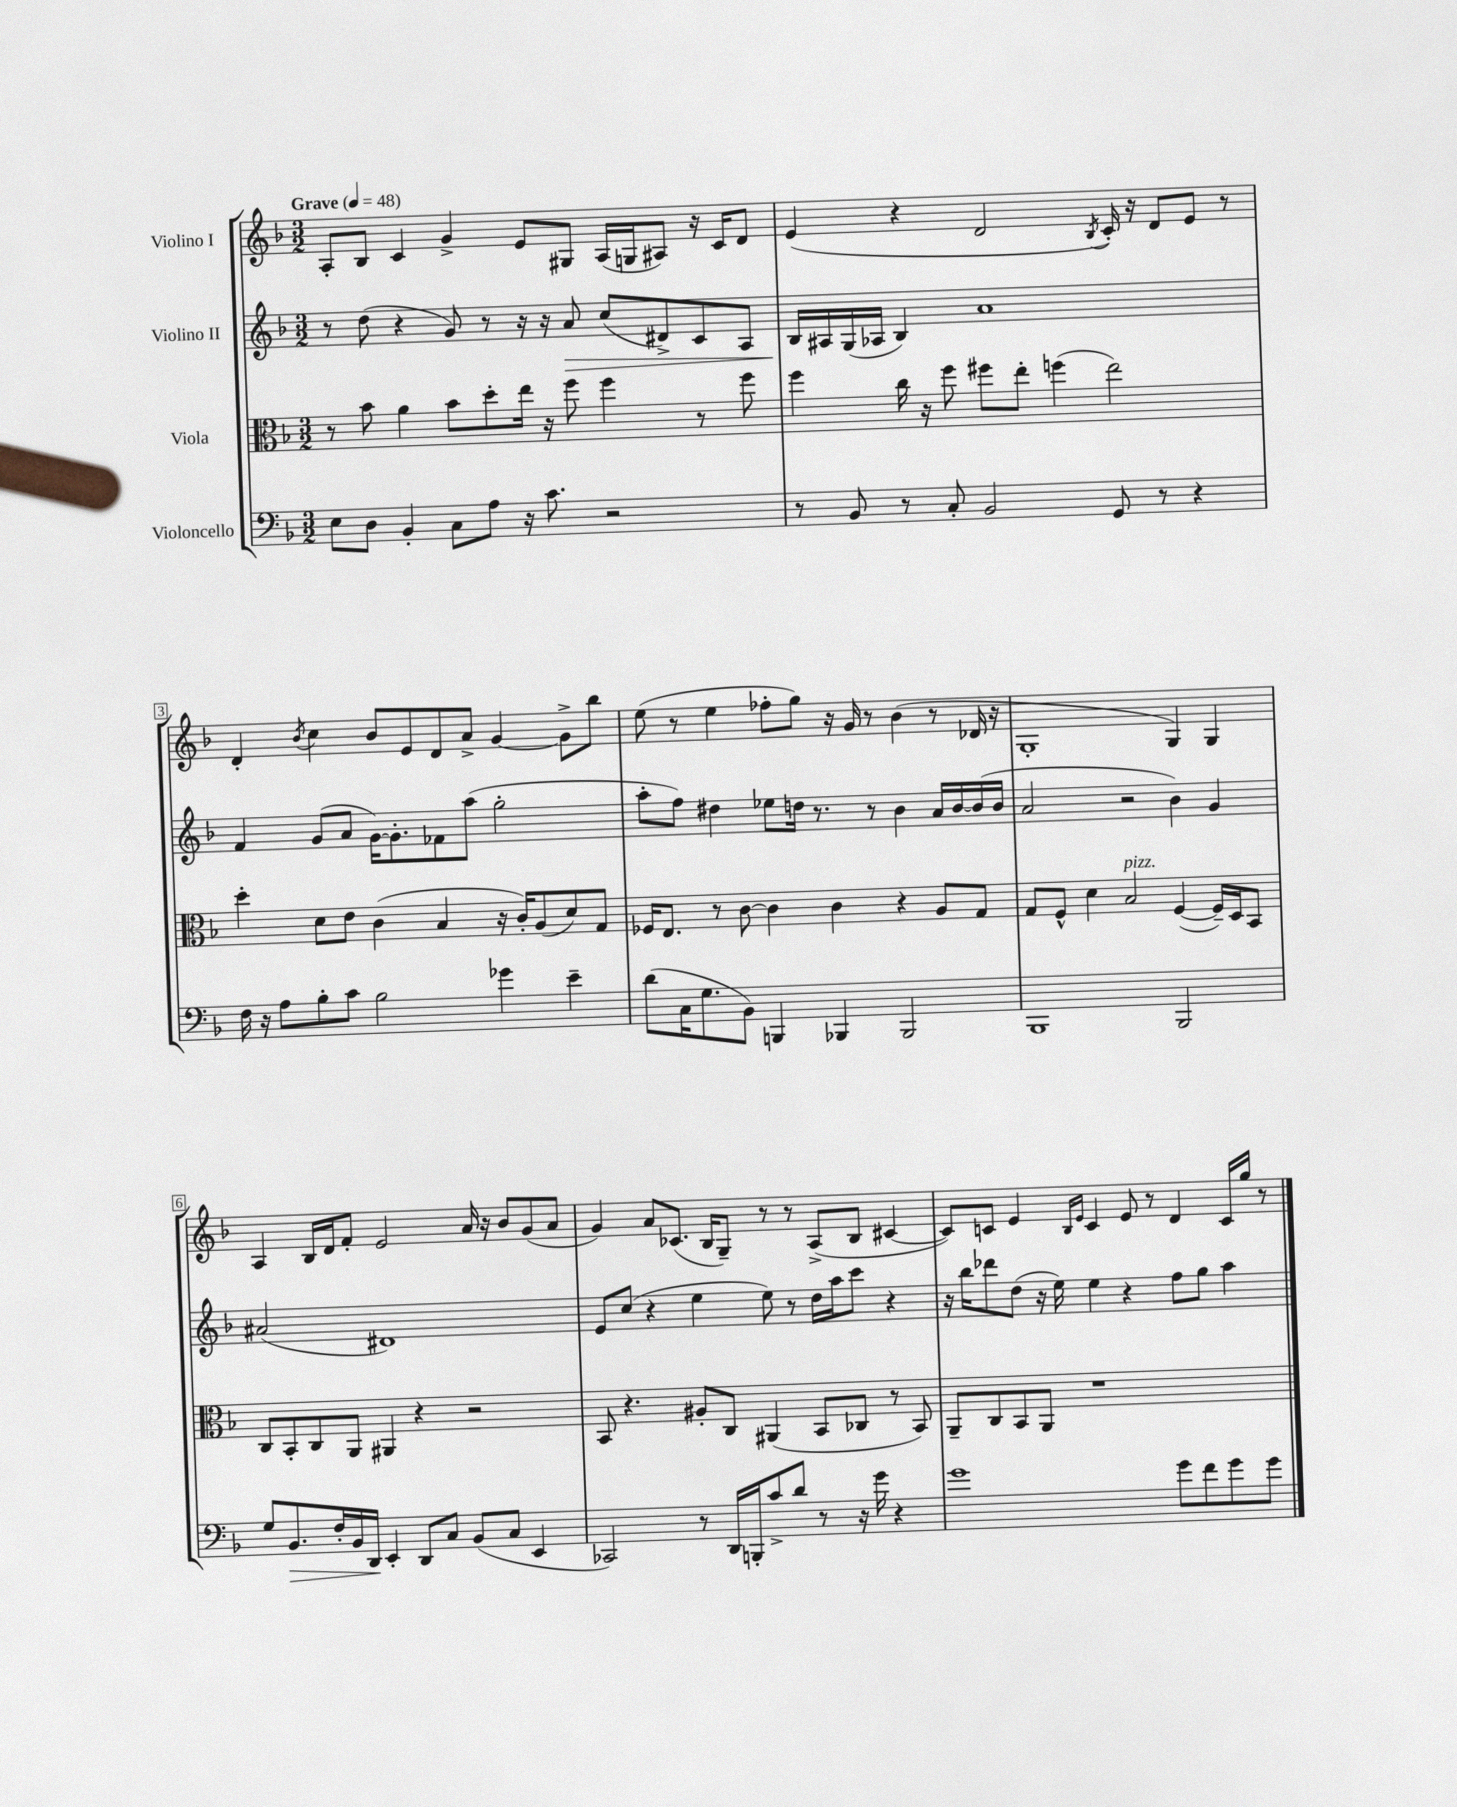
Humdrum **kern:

**kern	**kern	**kern	**kern
*staff4	*staff3	*staff2	*staff1
*clefF4	*clefC3	*clefG2	*clefG2
*k[b-]	*k[b-]	*k[b-]	*k[b-]
*M3/2	*M3/2	*M3/2	*M3/2
*MM48	*MM48	*MM48	*MM48
8E	8r	8r	8A'
8D	8b-	(8dd	8B-
4BB-'	4a	4r	4c
8C	8b-	8g)	4g^
8A	8dd'	8r	.
16r	16ee	16r	8e
8.c	16r	16r	.
.	8ff	8a	8G#
2r	4ff	(8cc	(16A
.	.	.	16G
.	.	8d#^)	8A#)
.	8r	8c	16r
.	.	.	16c
.	8ff	8A	8d
=	=	=	=
8r	4ff	16B-	(4e
.	.	16A#	.
8BB-	.	(16G	.
.	.	16A-	.
8r	16cc	4B-)	4r
.	16r	.	.
8C'	8ff	.	.
2BB-	8ff#	1a	2d
.	8ee'	.	.
.	(4ff	.	.
.	.	.	8qB-
8GG	2ee)	.	16c')
.	.	.	16r
8r	.	.	8d
4r	.	.	8e
.	.	.	8r
=	=	=	=
16F	4dd'	4f	4d'
16r	.	.	.
8A	.	.	.
.	.	.	8qb-
8B-'	8d	(8g	4cc
8c	8e	8a	.
2B-	(4c	[16g)	8b-
.	.	8.g']	.
.	.	.	8e
.	4B-	8f-	8d
.	.	(8aa	8a^
4g-	16r	2gg'	[4g
.	16c')	.	.
.	(8A	.	.
4e~	8d)	.	8g^]
.	8G	.	8bb-
=	=	=	=
(8d	16F-	8aa'	(8ee
.	8.E	.	.
16C	.	8ff)	8r
8.G	.	.	.
.	8r	4dd#	4ee
8BB-)	[8c	.	.
4BBB	4c]	8ee-	8ff-'
.	.	16dd	8gg)
.	.	8.r	.
4BBB-	4c	.	16r
.	.	.	16g
.	.	8r	8r
2BBB-	4r	4b-	(4b-
.	8A	16a	8r
.	.	[16b-	.
.	8G	(16b-]	16d-
.	.	16b-	16r
=	=	=	=
1BBB-	8G	2a	1G'
.	8F^^	.	.
.	4d	.	.
.	2B-	2r	.
2BBB-	([4F	4b-)	4G)
.	16F~])	4g	4G
.	16D	.	.
.	8BB-	.	.
=	=	=	=
8G	8C	(2a#	4A
8.BB-	8BB-'	.	.
.	8C	.	16B-
16F'	.	.	16d
16BB-	8AA	.	8f'
16DD	.	.	.
4EE'	4AA#	1d#)	2e
8DD	4r	.	.
8C	.	.	.
(8BB-	2r	.	16a
.	.	.	16r
8C	.	.	8b-
4EE	.	.	(8g
.	.	.	8a
=	=	=	=
2CC-)	8BB-	8e	4g)
.	4.r	(8cc	.
.	.	4r	8a
.	.	.	(8.c-
8r	8A#'	4ee	.
.	.	.	16B-
16DD	8C	.	8G~)
16BBB'	.	.	.
8c^	(4AA#	8ee)	8r
8d	.	8r	8r
8r	8BB-	16dd	(8A^
.	.	16aa	.
16r	8C-	8ccc	8B-
16g	.	.	.
4r	8r	4r	[4c#
.	8BB-)	.	.
=	=	=	=
1g	8AA~	16r	8c#])
.	.	16bb-	.
.	8C	8ddd-	8c
.	8BB-	(8dd	4e
.	8AA	16r	.
.	.	16ee)	.
.	.	.	16qqB-
.	.	.	16qqe
.	1r	4ee	4c
.	.	4r	8e
.	.	.	8r
8g	.	8ff	4d
8f	.	8gg	.
8g	.	4aa	16c
.	.	.	16gg
8g	.	.	8r
==	==	==	==
*-	*-	*-	*-
